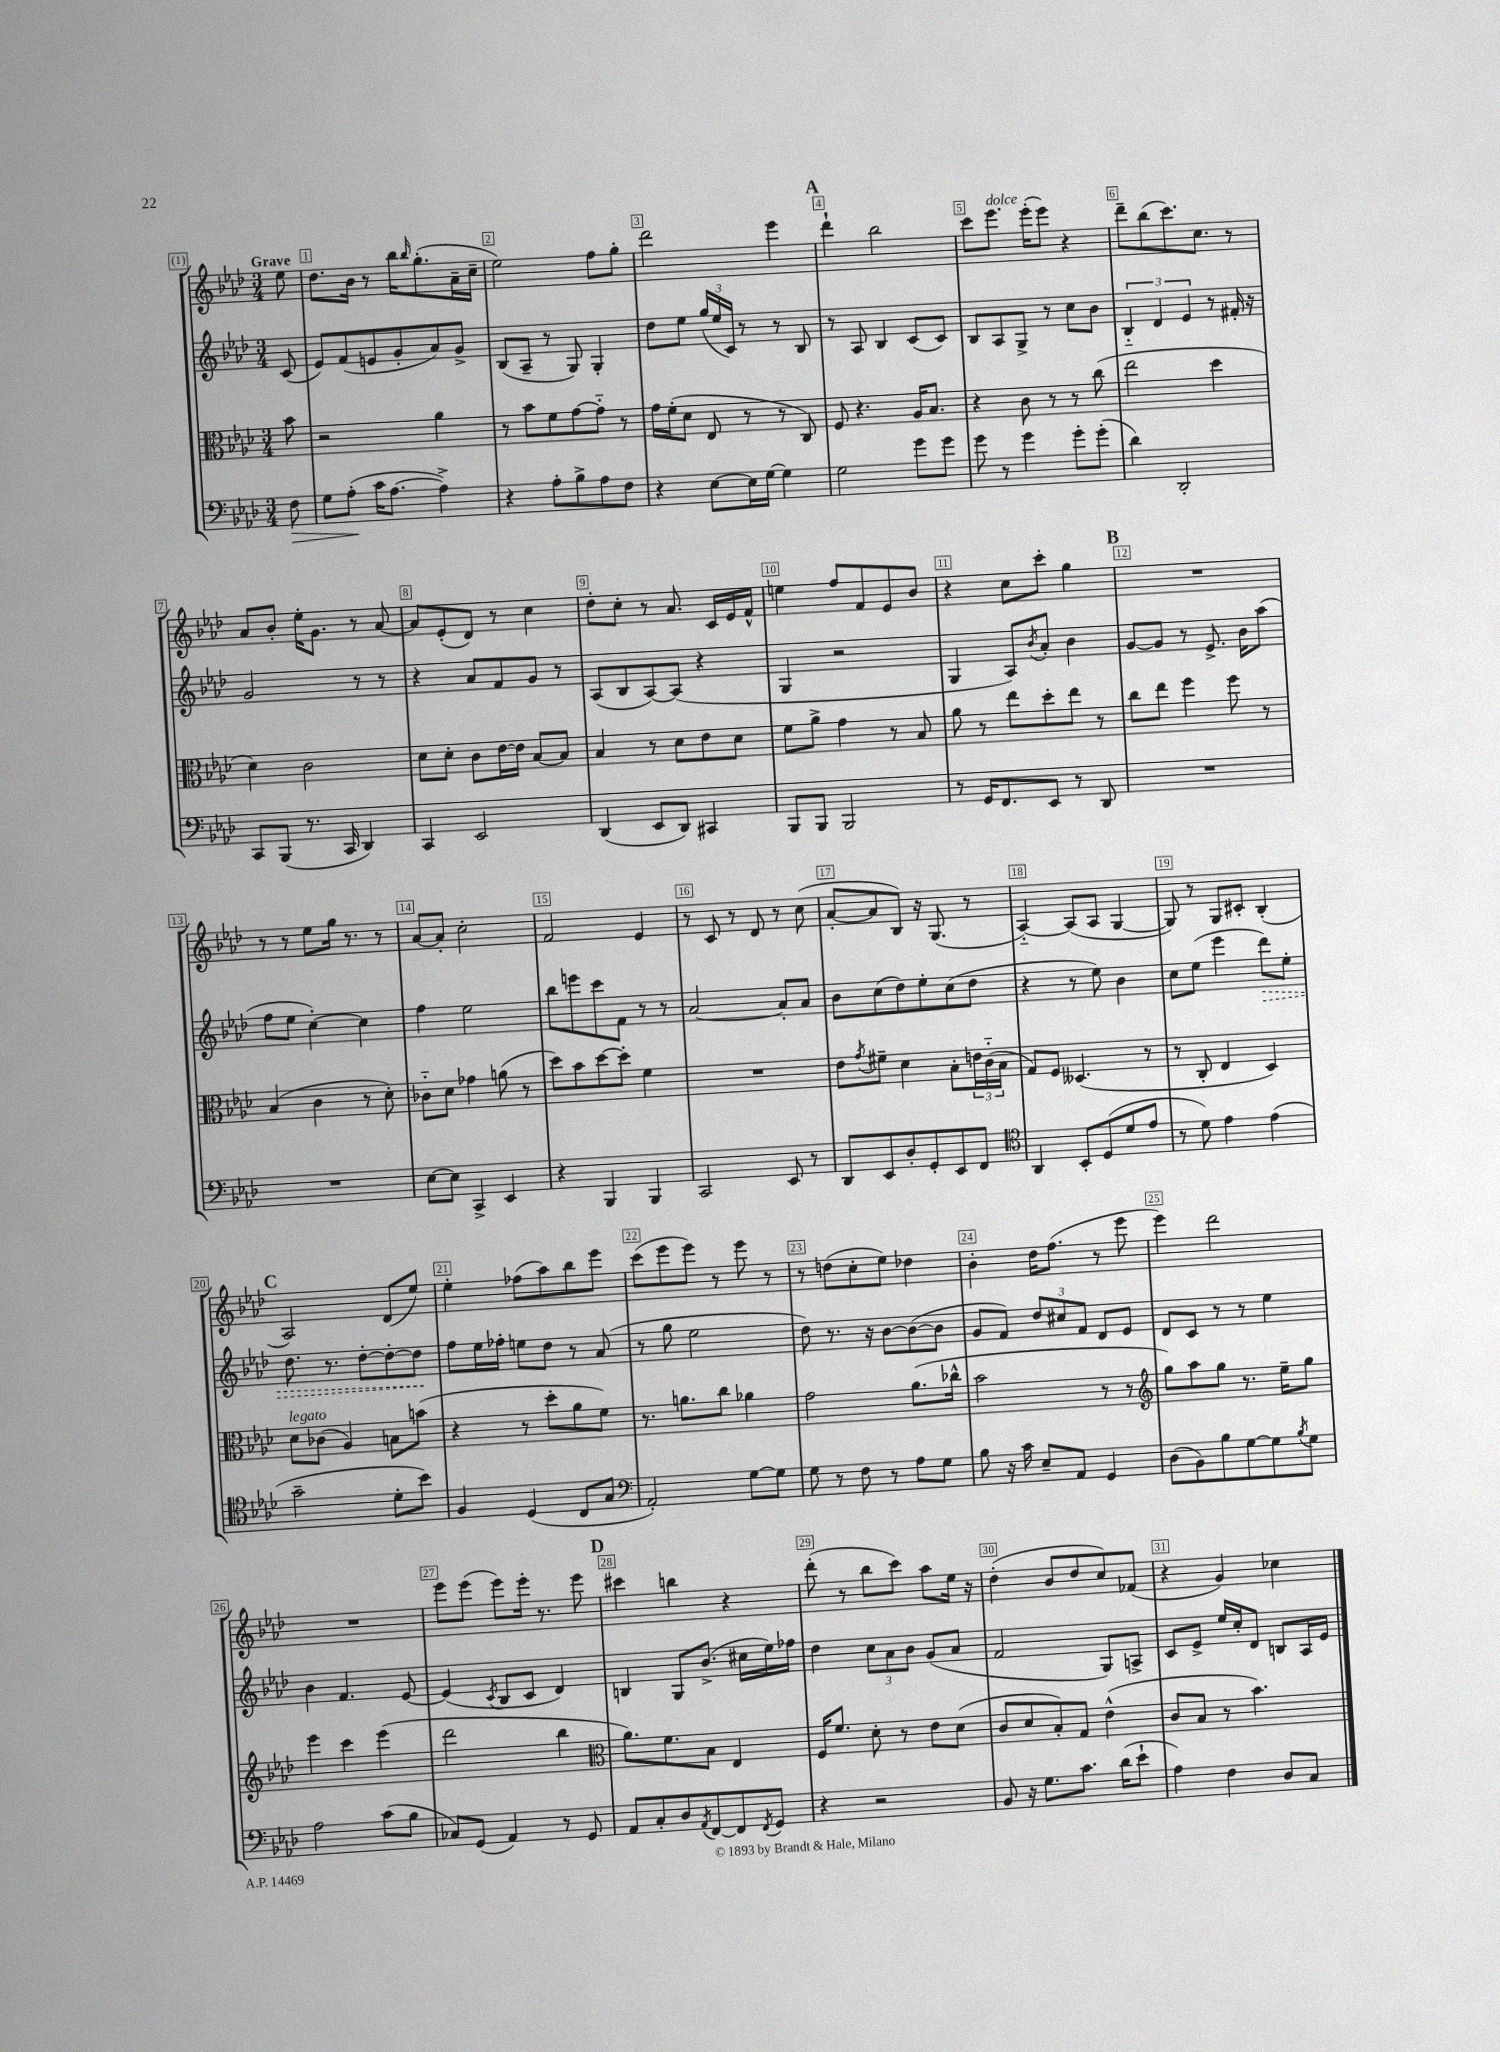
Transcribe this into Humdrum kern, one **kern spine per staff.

**kern	**dynam	**kern	**kern	**dynam	**kern
*part4	*part4	*part3	*part2	*part2	*part1
*staff4	*staff4	*staff3	*staff2	*staff2	*staff1
*clefF4	*	*clefC3	*clefG2	*	*clefG2
*k[b-e-a-d-]	*	*k[b-e-a-d-]	*k[b-e-a-d-]	*	*k[b-e-a-d-]
*M3/4	*	*M3/4	*M3/4	*	*M3/4
=	=	=	=	=	=
!	!	!	!	!	!LO:TX:a:B:t=Grave
!	!LO:HP:b	!	!	!	!
8F\	>	8b-\	(8c/	.	8ee-\
=1	=1	=1	=1	=1	=1
8G\L	.	2r	8e-/L)	.	8.dd-\L
(8A-'\J	.	.	(8f/	.	.
.	.	.	.	.	16b-\Jk
16c\KL	]	.	8en/	.	8r
[8.A-\J	.	.	.	.	.
.	.	.	8g'/	.	16bb-\KL
.	.	.	.	.	16qqbb-/
.	.	.	.	.	(8.gg'\
4A-^\])	.	4a-\	8a-/)	.	.
.	.	.	8g^/J	.	16a-~\L
.	.	.	.	.	16cc~\JJ
=2	=2	=2	=2	=2	=2
4r	.	8r	(8B-/L	.	2ee-\)
.	.	8b-\L	8A-~/J	.	.
8A-'\L	.	8f\	8r	.	.
8B-^\	.	[8g\	8G/)	.	.
8A-\	.	8g\J]	4G'/	.	8ff\L
8F\J	.	8r	.	.	8gg'\J
=3	=3	=3	=3	=3	=3
4r	.	16g\LL	8dd-\L	.	2ddd-\
.	.	(16f'\J	.	.	.
.	.	8d-\J	8ee-\J	.	.
[8E-\L	.	8E-/	(24gg/LL	.	.
.	.	.	24ee-/	.	.
.	.	.	24c/JJ)	.	.
16E-\L]	.	8r	8r	.	.
[16G\JJ	.	.	.	.	.
4G\]	.	8r	8r	.	4eee-\
.	.	8C/)	8B-/	.	.
!!LO:REH:place=s1:t=A
=4	=4	=4	=4	=4	=4
2G\	.	8F/	8r	.	4ddd-`\
.	.	4.r	8A-/	.	.
.	.	.	4B-/	.	2bb-\
8g\L	.	16A-/KL	(8c/L	.	.
.	.	8.B-/J	.	.	.
8g\J	.	.	8c/J)	.	.
=5	=5	=5	=5	=5	=5
8g\	.	4r	8B-/L	.	8ccc\L
!	!	!	!	!	!LO:TX:a:i:t=dolce
8r	.	.	8A-/	.	8.eee-\J
4g\	.	8c\	8G^/J	.	.
.	.	.	.	.	(16eee-'\KL
.	.	8r	8r	.	8eee-\J)
8g'\L	.	8r	8cc\L	.	4r
(8g'\J	.	(8cc\	8b-\J	.	.
=6	=6	=6	=6	=6	=6
4d-\)	.	2ee-\	6B-/	.	8ddd-~\L
.	.	.	.	.	(8bb-\
.	.	.	6d-/	.	.
2DD-'/	.	.	.	.	8.ccc\)
.	.	.	6e-/	.	.
.	.	.	.	.	8.cc\J
.	.	4dd-\	8r	.	.
.	.	.	16f#X'/	.	8r
.	.	.	16r	.	.
!!LO:LB:g=z
=7	=7	=7	=7	=7	=7
8CC/L	.	4d-\)	2g/	.	8a-/L
(8BBB-/J	.	.	.	.	8b-'/J
8.r	.	2c\	.	.	16ee-'\KL
.	.	.	.	.	8.g\J
16CC/	.	.	.	.	.
4DD-/)	.	.	8r	.	8r
.	.	.	8r	.	[8a-/
=8	=8	=8	=8	=8	=8
4CC/	.	8d-\L	4r	.	8a-/L]
.	.	8d-'\J	.	.	(8e-'/
2EE-/	.	8c\L	8a-/L	.	8d-/J)
.	.	[16e-\L	8f/	.	8r
.	.	16e-\JJ]	.	.	.
.	.	[8B-/L	8g/J	.	4cc\
.	.	8B-/J]	8r	.	.
=9	=9	=9	=9	=9	=9
(4DD-/	.	4B-/	(8A-/L	.	8dd-'\L
.	.	.	8B-/	.	8cc'\J
8EE-/L	.	8r	[8A-/)	.	8r
8DD-/J)	.	8d-\L	(8A-/J]	.	8.a-/
4CC#X/	.	8e-\	4r	.	.
.	.	.	.	.	16c/LL
.	.	8d-\J	.	.	16e-/
.	.	.	.	.	16f^^/JJ
=10	=10	=10	=10	=10	=10
8BBB-/L	.	8f\L	4G/	.	4een\
8BBB-/J	.	8a-^\J	.	.	.
2BBB-/	.	4g\	2r	.	8ff/L
.	.	.	.	.	8f/
.	.	8r	.	.	8e-/
.	.	8B-/	.	.	8b-/J
=11	=11	=11	=11	=11	=11
8r	.	8a-\	4G/	.	4r
16GG/KL	.	8r	.	.	.
8.FF/	.	.	.	.	.
.	.	8ee-\L	8A-/L)	.	8cc\L
.	.	.	8qb-/	.	.
8EE-/J	.	8dd-'\	8a-'/J	.	8ccc'\J
8r	.	8ee-\J	4b-\	.	4gg\
8DD-/	.	8r	.	.	.
!!LO:REH:place=s1:t=B
=12	=12	=12	=12	=12	=12
2.r	.	8cc\L	[8g/L	.	2.r
.	.	8ee-\J	8g/J]	.	.
.	.	4ff\	8r	.	.
.	.	.	8.e-^/	.	.
.	.	8ff\	.	.	.
.	.	.	16b-\KL	.	.
.	.	8r	(8aa-\J	.	.
!!LO:LB:g=z
=13	=13	=13	=13	=13	=13
2.r	.	(4B-/	8ff\L	.	8r
.	.	.	8ee-\J	.	8r
.	.	4c\	[4cc'\)	.	8ee-\L
.	.	.	.	.	16gg\Jk
.	.	.	.	.	8.r
.	.	8r	4cc\]	.	.
.	.	8d-'\)	.	.	8r
=14	=14	=14	=14	=14	=14
[8E-\L	.	8c-X\L	4ff\	.	[8a-/L
8E-\J]	.	8d-\J	.	.	8a-'/J]
4CC^/	.	4g-X\	2ee-\	.	2cc'\
4EE-/	.	(8an\	.	.	.
.	.	8r	.	.	.
=15	=15	=15	=15	=15	=15
4r	.	8dd-\L)	8bb-\L	.	2f/
.	.	8b-\	8eeen\	.	.
4BBB-/	.	[8dd-\	8ccc\	.	.
.	.	8dd-'\J]	8f\J	.	.
4BBB-/	.	4f\	8r	.	4e-/
.	.	.	8r	.	.
=16	=16	=16	=16	=16	=16
2CC/	.	2.r	[2a-/	.	8r
.	.	.	.	.	8c/
.	.	.	.	.	8r
.	.	.	.	.	8d-/
8EE-/	.	.	8a-'/L]	.	8r
8r	.	.	8a-/J	.	(8cc\
=17	=17	=17	=17	=17	=17
8DD-/L	.	8e-\L	8b-\L	.	[8a-'/L
.	.	8qg/	.	.	.
8EE-/	.	8f#X~\J	(8cc\	.	8a-/]
8D-'/	.	4d-\	8dd-\)	.	8B-/J)
8GG'/	.	.	8ee-'\	.	16r
.	.	.	.	.	(8.G/
8EE-/	.	8B-'\L	(8cc\	.	.
8FF/J	.	24en\L	8dd-\J	.	8r
.	.	(24c\	.	.	.
.	.	24B-\JJ	.	.	.
=18	=18	=18	=18	=18	=18
*clefC4	*	*	*	*	*
4AA-/	.	8G/L)	4r	.	[4A-/)
.	.	8F/J	.	.	.
8BB-'/L	.	(4.D--X/	8r	.	(8A-/L]
(8D-/	.	.	8ee-\)	.	8A-/J
8d-/	.	.	4b-\	.	[4G/
8e-/J	.	8r	.	.	.
=19	=19	=19	=19	=19	=19
8r	.	8r	8cc\L	.	8G/])
8d-\)	.	8C'/	(8ee-\J	.	8r
4e-\	.	4E-/	4eee-\	.	8G/L
.	.	.	.	.	8c#X'/J
!	!	!	!	!LO:HP:b	!
(4e-\	.	4D-/)	8ddd-\L)	>	(4B-'/
.	.	.	8ee-'\J	.	.
!!LO:LB:g=z
!!LO:REH:place=s1:t=C
=20	=20	=20	=20	=20	=20
!	!	!LO:TX:a:i:t=legato	!	!	!
2g~\	.	8d-\L	8.dd-\	.	2A-/)
.	.	(8c-X\J	.	.	.
.	.	.	8.r	.	.
.	.	4A-/)	.	.	.
.	.	.	[8dd-'\L	.	.
8d-'\L	.	8Bn\L	8dd-'\_	.	(8d-/L
8b-\J)	.	(8bn\J	8dd-\J]	.	8ee-/J)
.	.	.	.	]	.
=21	=21	=21	=21	=21	=21
4F/	.	4r	8ff\L	.	4ee-'\
.	.	.	16ee-\L	.	.
.	.	.	16ff-X'\JJ	.	.
(4D-/	.	8r	8een\L	.	(8ff-X\L
.	.	8dd-'\L	8dd-\J	.	8aa-\)
8C/L	.	8a-\	8r	.	8bb-\
8G/J	.	8f\J)	(8a-/	.	8eee-\J
=22	=22	=22	=22	=22	=22
*clefF4	*	*	*	*	*
2AA-'/)	.	8.r	8r	.	(8ccc\L
.	.	.	8gg\	.	8eee-\
.	.	8.an\L	.	.	.
.	.	.	2ee-\	.	8eee-\J)
.	.	8cc\J	.	.	8r
[8G\L	.	4a-X\	.	.	8eee-\
8G\J]	.	.	.	.	8r
=23	=23	=23	=23	=23	=23
8G\	.	2g\	8dd-\)	.	8r
8r	.	.	8.r	.	(8ddn\L
8F\	.	.	.	.	8cc'\
.	.	.	16r	.	.
8r	.	.	[8b-\L	.	8ee-\J)
8A-\L	.	(8.a-\L	(8b-\_	.	4dd-X\
8G\J	.	.	8b-\J]	.	.
.	.	16cc-X^^\Jk	.	.	.
=24	=24	=24	=24	=24	=24
8B-\	.	2b-\	8g/L	.	4b-'\
16r	.	.	8f/J)	.	.
16c\	.	.	.	.	.
8E-~/L	.	.	12dd-/L	.	16dd-\KL
.	.	.	.	.	(8.ff\J
.	.	.	12cc#X/	.	.
8AA-/J	.	.	.	.	.
.	.	.	12f/J	.	.
4GG/	.	8r	8d-/L	.	8r
.	.	8r	8e-/J	.	8eee-\
=25	=25	=25	=25	=25	=25
*	*	*clefG2	*	*	*
(8D-\L	.	8gg\L)	8d-/L	.	4eee-\)
8BB-\)	.	8aa-\	8c/J	.	.
8B-\	.	8gg\J	8r	.	2ddd-\
[8G\	.	8.r	8r	.	.
8G\]	.	.	4ee-\	.	.
.	.	16ee-~\KL	.	.	.
8qB-/	.	.	.	.	.
8G\J	.	8gg\J	.	.	.
!!LO:LB:g=z
=26	=26	=26	=26	=26	=26
2A-\	.	4eee-\	4b-\	.	2.r
.	.	4ccc\	4.f/	.	.
(8c\L	.	(4eee-\	.	.	.
8B-\J	.	.	[8e-/	.	.
=27	=27	=27	=27	=27	=27
8C-X/L)	.	2ddd-\	(4e-/]	.	8eee-\L
(8GG/J	.	.	.	.	(8eee-\J
.	.	.	8qc/	.	.
4AA-/)	.	.	8B-/L	.	8eee-\L)
.	.	.	8c/J	.	16eee-'\Jk
.	.	.	.	.	8.r
8r	.	4bb-\	4d-/)	.	.
8GG/	.	.	.	.	8eee-\
!!LO:REH:place=s1:t=D
=28	=28	=28	=28	=28	=28
*	*	*clefC3	*	*	*
8AA-/L	.	8.a-\L)	4Bn/	.	4ccc#X\
8C'/	.	.	.	.	.
.	.	8.f\	.	.	.
8D-/	.	.	8G/L	.	4bbn\
8qAA-/	.	.	.	.	.
[8FF/	.	8B-\J	(8.b-^/J	.	.
8FF/]	.	4E-/	.	.	4r
.	.	.	16cc#X\LL	.	.
8qFF/	.	.	.	.	.
8GG/J	.	.	16ee-\)	.	.
.	.	.	16ff-X\JJ	.	.
=29	=29	=29	=29	=29	=29
4r	.	16F/KL	4dd-\	.	(8ddd-'\
.	.	8.f/J	.	.	.
.	.	.	.	.	8r
2r	.	8d-'\	12cc\L	.	8bb-\L
.	.	.	12a-\	.	.
.	.	8r	.	.	8ccc\J)
.	.	.	12b-\J	.	.
.	.	8e-\L	(8g/L	.	8aa-\L
.	.	(8d-\J	8a-/J	.	16ee-\Jk
.	.	.	.	.	16r
=30	=30	=30	=30	=30	=30
8BB-/	.	8c/L	2f/	.	(4dd-'\
16r	.	8d-/	.	.	.
8.G\L	.	.	.	.	.
.	.	8B-'/)	.	.	8b-/L
8.c\J	.	8G/J	.	.	8dd-/
.	.	(4e-^^\	8G/L)	.	8cc/)
(16d-\KL	.	.	.	.	.
8e-`\J	.	.	8An^/J	.	(8f-X/J
=31	=31	=31	=31	=31	=31
4A-\)	.	8c/L	8c/L	.	4r
.	.	8B-/J	8e-^/J	.	.
4F\	.	8r	16ee-/LL	.	4g/)
.	.	.	16cc'/J	.	.
.	.	4.b-\)	8d-/J	.	.
8D-/L	.	.	8Bn/L	.	4cc-X\
8C/J	.	.	16A-/L	.	.
.	.	.	16e-/JJ	.	.
==	==	==	==	==	==
*-	*-	*-	*-	*-	*-
